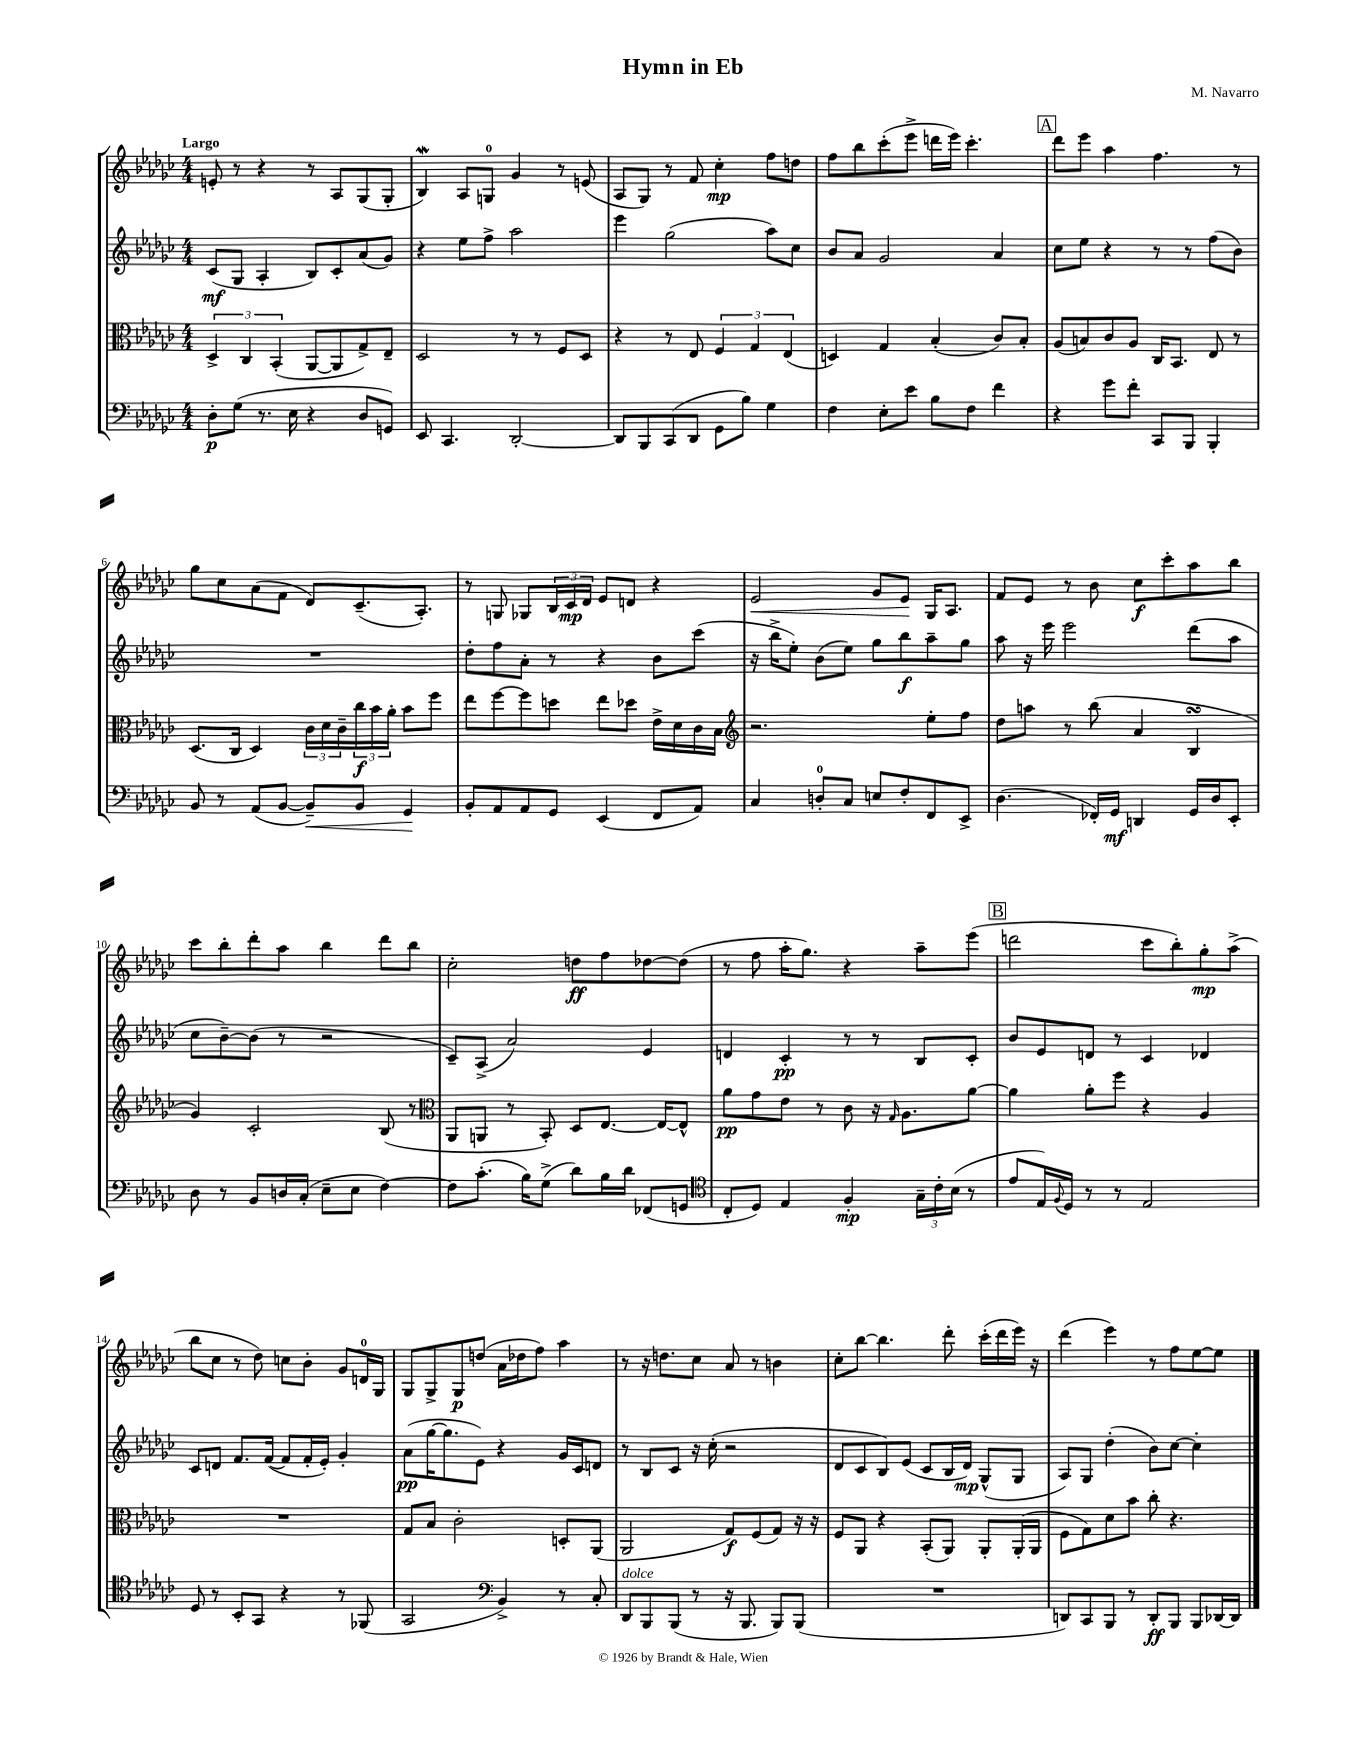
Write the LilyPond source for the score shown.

\header { title = "Hymn in Eb" composer = "M. Navarro" }
<<
\new StaffGroup <<
\new Staff = "s0" {
    \clef treble \key ges \major \numericTimeSignature \time 4/4 \tempo "Largo"
    e'8-. r8 r4 r8 aes8 ges8( ges8-. |
    bes4\mordent) aes8 g8-0 ges'4 r8 e'8( |
    aes8 ges8) r8 f'8 ces''4-.\mp f''8 d''8 |
    f''8 bes''8 ces'''8-.( ees'''8-> d'''16 ees'''16) ces'''4.-. |
    \mark \markup { \box "A" } des'''8 ees'''8 aes''4 f''4. r8 |
    ges''8 ces''8 aes'8( f'8 des'8) ces'8.--( aes8.-.) |
    r8 g8 ges8 \tuplet 3/2 { bes16 ces'16\mp des'16 } ees'8 d'8 r4 |
    ees'2\< ges'8 ees'8\! ges16 aes8. |
    f'8 ees'8 r8 bes'8 ces''8\f ces'''8-. aes''8 bes''8 |
    ces'''8 bes''8-. des'''8-. aes''8 bes''4 des'''8 bes''8 |
    ces''2-. d''8\ff f''8 des''8~ des''8( |
    r8 f''8 aes''16-. ges''8.) r4 aes''8-- ees'''8( |
    \mark \markup { \box "B" } d'''2 ces'''8 bes''8-.) ges''8-.\mp aes''8->( |
    bes''8 ces''8 r8 des''8) c''8 bes'8-. ges'8 d'16-0 ges16 |
    ges8 ges8-> ges8\p d''8( aes'16 des''16 f''8) aes''4 |
    r8 r16 d''8. ces''8 aes'8 r8 b'4 |
    ces''8-. bes''8~ bes''4. des'''8-. ces'''16-.( des'''16 ees'''16) r16 |
    des'''4( ees'''4) r8 f''8 ees''8~ ees''8 \bar "|." |
}
\new Staff = "s1" {
    \clef treble \key ges \major \numericTimeSignature \time 4/4
    ces'8\mf( ges8 aes4-. bes8) ces'8-. aes'8( ges'8) |
    r4 ees''8 f''8-> aes''2 |
    ees'''4 ges''2( aes''8) ces''8 |
    bes'8 aes'8 ges'2 aes'4 |
    \mark \markup { \box "A" } ces''8 ees''8 r4 r8 r8 f''8( bes'8) |
    R1 |
    des''8-. f''8 aes'8-. r8 r4 bes'8 ces'''8( |
    r16 bes''16-> ees''8-.) bes'8( ees''8) ges''8 bes''8\f aes''8-- ges''8 |
    aes''8 r16 ees'''16 ees'''2 des'''8( aes''8 |
    ces''8 bes'8~--) bes'8( r8 r2 |
    ces'8--) aes8->( aes'2) ees'4 |
    d'4 ces'4-.\pp r8 r8 bes8 ces'8-. |
    \mark \markup { \box "B" } bes'8 ees'8 d'8 r8 ces'4 des'4 |
    ces'8 d'8 f'8. f'16~( f'8 f'16-. ees'16-.) ges'4-. |
    aes'8\pp( ges''16~ ges''8. ees'8) r4 ges'16 ces'16 d'8 |
    r8 bes8 ces'8 r16 ces''16-.( r2 |
    des'8 ces'8 bes8) ees'8( ces'8 bes16 des'16\mp) ges8-^( ges8 |
    aes8) ges8 des''4-.( bes'8) ces''8~ ces''4-. \bar "|." |
}
\new Staff = "s2" {
    \clef alto \key ges \major \numericTimeSignature \time 4/4
    \tuplet 3/2 { des4-> ces4 bes,4-.( } aes,8~ aes,8 ges8->) ees8-- |
    des2 r8 r8 f8 des8 |
    r4 r8 ees8 \tuplet 3/2 { f4 ges4 ees4( } |
    d4) ges4 bes4-.( ces'8) bes8-. |
    \mark \markup { \box "A" } aes8( b8) ces'8 aes8 ces16 bes,8. ees8 r8 |
    des8.( ces16 des4) \tuplet 3/2 { ces'16 des'16 ces'16-- } \tuplet 3/2 { ces''16\f bes'16 aes'16-. } bes'8 f''8 |
    ees''8 f''8~ f''8 d''8 ees''8 des''8 ees'16-> des'16 ces'16 bes16 |
    \clef treble r2. ees''8-. f''8 |
    des''8 a''8 r8 bes''8( aes'4 bes4\turn |
    ges'4) ces'2-. bes8( r8 |
    \clef alto aes,8 a,8 r8 bes,8-.) des8 ees8.~ ees16~ ees8-^ |
    aes'8\pp ges'8 ees'8 r8 ces'8 r16 \grace { ges16 } aes8. aes'8~ |
    \mark \markup { \box "B" } aes'4 aes'8-. f''8 r4 aes4 |
    R1 |
    ges8 bes8 ces'2-. d8-. aes,8( |
    aes,2 ges8\f) f8( ges8) r16 r16 |
    f8 aes,8 r4 bes,8-.( aes,8) aes,8-. aes,16-.( aes,16 |
    f8 ges8) des'8 bes'8 ces''8-. r4. \bar "|." |
}
\new Staff = "s3" {
    \clef bass \key ges \major \numericTimeSignature \time 4/4
    des8-.\p ges8( r8. ees16 r4 des8 g,8) |
    ees,8 ces,4. des,2~-. |
    des,8 bes,,8 ces,8( des,8 ges,8 bes8) ges4 |
    f4 ees8-. ees'8 bes8 f8 f'4 |
    \mark \markup { \box "A" } r4 ges'8 f'8-. ces,8 bes,,8 bes,,4-. |
    bes,8 r8 aes,8( bes,8~ bes,8--\<) bes,8 ges,4\! |
    bes,8-. aes,8 aes,8 ges,8 ees,4( f,8 aes,8) |
    ces4 d8-0-. ces8 e8 f8-. f,8 ees,8-> |
    des4.( fes,16-.) ges,16\mf d,4 ges,16 des16 ees,8-. |
    des8 r8 bes,8 d16 ces16-.( ees8-- ees8 f4~) |
    f8 ces'8.-.( bes16) ges8->( des'8) bes16 des'16 fes,8( g,8 |
    \clef tenor ces8-. des8) ees4 f4-.\mp \tuplet 3/2 { ges16-- ces'16-. bes16( } r8 |
    \mark \markup { \box "B" } ees'8 ees16) \appoggiatura { f8 } des16 r8 r8 ees2 |
    des8 r8 bes,8-. ges,8 r4 r8 fes,8( |
    ges,2 \clef bass bes,4->) r8 ces8-. |
    des,8^\markup { \italic "dolce" } bes,,8 bes,,8( r8 r16 bes,,8. bes,,8) bes,,8( |
    R1 |
    d,8) ces,8 bes,,8 r8 d,8-.\ff bes,,8 bes,,8 des,16~ des,16 \bar "|." |
}
>>
>>
